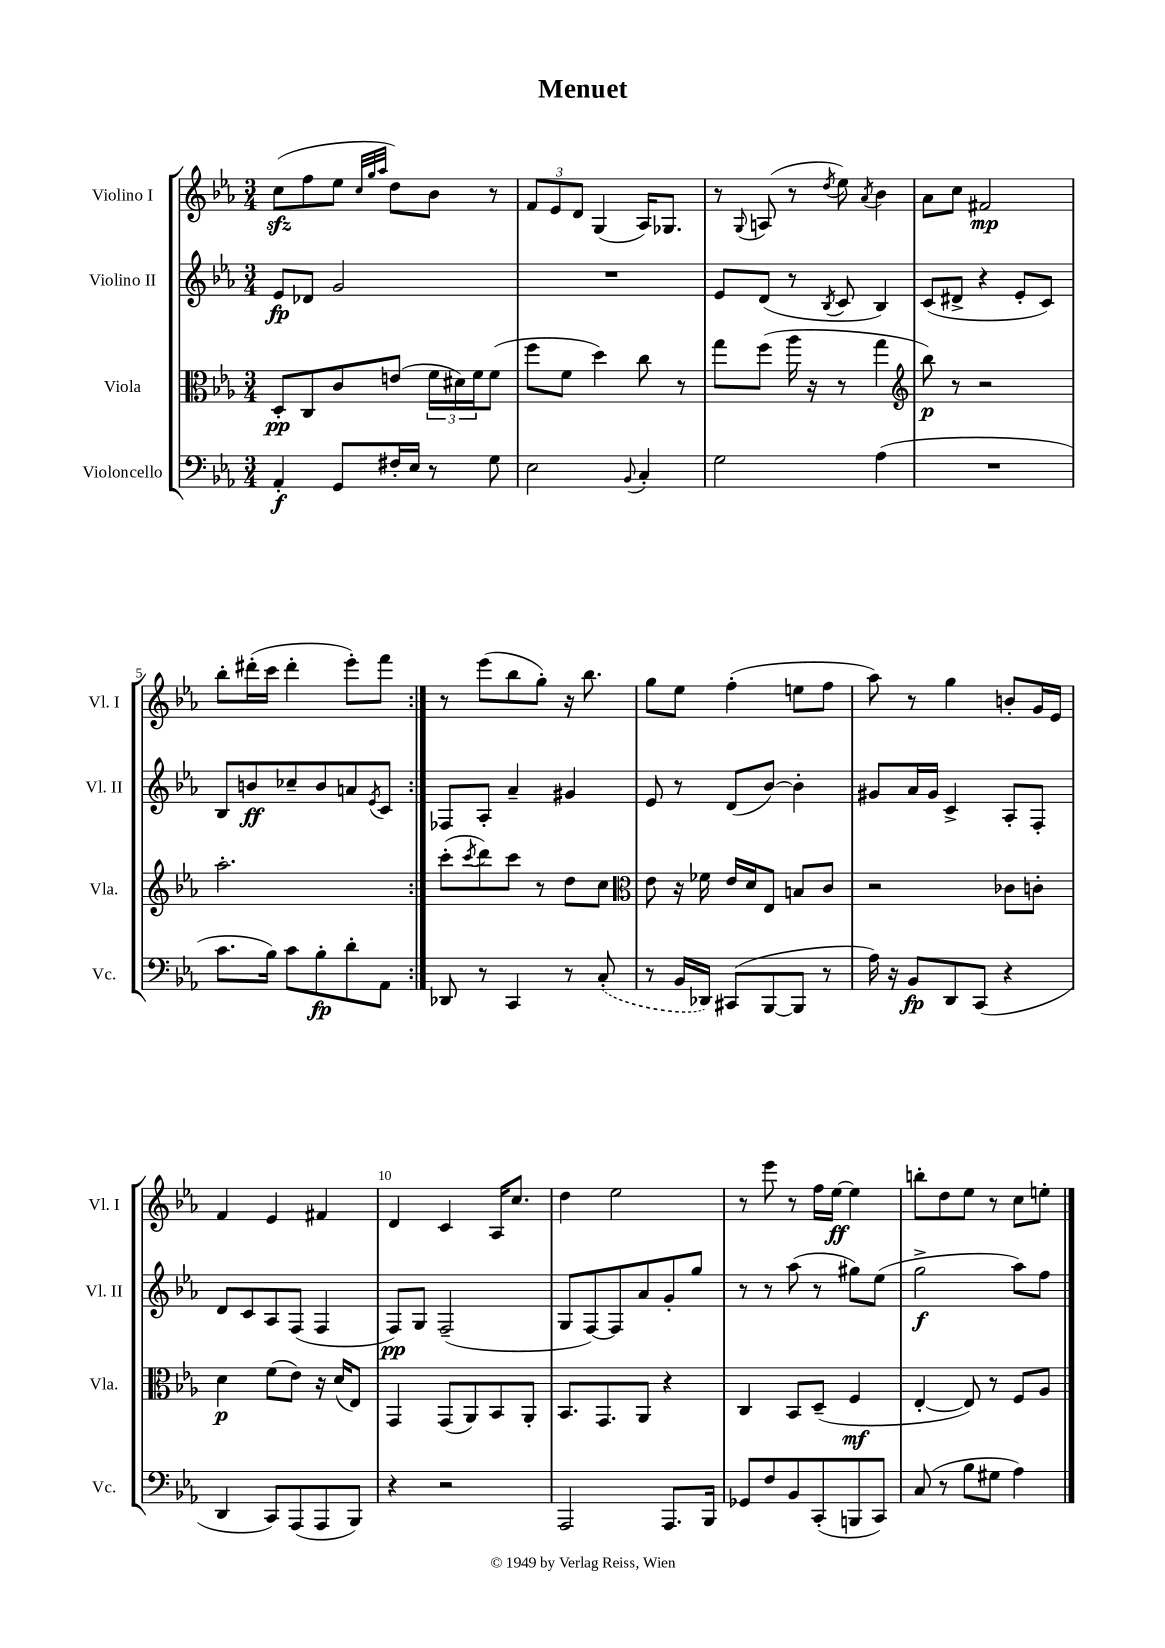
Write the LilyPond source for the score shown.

\header { title = "Menuet" }
<<
\new StaffGroup <<
\new Staff = "s0" \with { instrumentName = "Violino I" shortInstrumentName = "Vl. I" } {
    \clef treble \key ees \major \numericTimeSignature \time 3/4
    \repeat volta 2 { c''8\sfz( f''8 ees''8 \grace { c''32 g''32 aes''32 } d''8) bes'8 r8 |
    \tuplet 3/2 { f'8 ees'8 d'8 } g4( aes16) ges8. |
    r8 \appoggiatura { g8 } a8( r8 \acciaccatura { d''8 } ees''8) \acciaccatura { aes'8 } bes'4 |
    aes'8 c''8 fis'2\mp |
    bes''8-. dis'''16-.( c'''16 dis'''4-. ees'''8-.) f'''8 | }
    r8 ees'''8( bes''8 g''8-.) r16 bes''8. |
    g''8 ees''8 f''4-.( e''8 f''8 |
    aes''8) r8 g''4 b'8-. g'16 ees'16 |
    f'4 ees'4 fis'4 |
    d'4 c'4 aes16 c''8. |
    d''4 ees''2 |
    r8 ees'''8 r8 f''16 ees''16~\ff ees''4 |
    b''8-. d''8 ees''8 r8 c''8 e''8-. \bar "|." |
}
\new Staff = "s1" \with { instrumentName = "Violino II" shortInstrumentName = "Vl. II" } {
    \clef treble \key ees \major \numericTimeSignature \time 3/4
    \repeat volta 2 { ees'8\fp des'8 g'2 |
    R2. |
    ees'8 d'8( r8 \acciaccatura { bes8 } c'8 bes4) |
    c'8( dis'8-> r4 ees'8-. c'8) |
    bes8 b'8\ff ces''8-- b'8 a'8 \acciaccatura { ees'8 } c'8 | }
    fes8 aes8-. aes'4-- gis'4 |
    ees'8 r8 d'8( bes'8~) bes'4-. |
    gis'8 aes'16 gis'16 c'4-> aes8-. f8-. |
    d'8 c'8 aes8 f8( f4 |
    f8\pp) g8 f2--( |
    g8 f8~) f8 aes'8 g'8-. g''8 |
    r8 r8 aes''8( r8 gis''8) ees''8( |
    g''2->\f aes''8) f''8 \bar "|." |
}
\new Staff = "s2" \with { instrumentName = "Viola" shortInstrumentName = "Vla." } {
    \clef alto \key ees \major \numericTimeSignature \time 3/4
    \repeat volta 2 { d8-.\pp c8 c'8 e'8( \tuplet 3/2 { f'16 dis'16) f'16 } f'8( |
    f''8 f'8 d''4) c''8 r8 |
    g''8 f''8( aes''16 r16 r8 g''4 |
    \clef treble bes''8\p) r8 r2 |
    aes''2.-. | }
    c'''8-.( \acciaccatura { c'''8 } d'''8) c'''8 r8 d''8 c''8 |
    \clef alto ees'8 r16 fes'16 ees'16 d'16 ees8 b8 c'8 |
    r2 ces'8 c'8-. |
    d'4\p f'8( ees'8) r16 d'16( ees8) |
    g,4 g,8( aes,8) bes,8 aes,8-. |
    bes,8. g,8. aes,8 r4 |
    c4 bes,8 d8--( f4\mf |
    ees4~-. ees8) r8 f8 aes8 \bar "|." |
}
\new Staff = "s3" \with { instrumentName = "Violoncello" shortInstrumentName = "Vc." } {
    \clef bass \key ees \major \numericTimeSignature \time 3/4
    \repeat volta 2 { aes,4-.\f g,8 fis16-. ees16 r8 g8 |
    ees2 \appoggiatura { bes,8 } c4-. |
    g2 aes4( |
    R2. |
    c'8. bes16) c'8 bes8-.\fp d'8-. aes,8 | }
    des,8 r8 c,4 r8 \once \slurDashed c8-.( |
    r8 bes,16 des,16) cis,8( bes,,8~ bes,,8 r8 |
    aes16) r16 bes,8\fp d,8 c,8( r4 |
    d,4 c,8) aes,,8( aes,,8 bes,,8) |
    r4 r2 |
    aes,,2 aes,,8. bes,,16 |
    ges,8 f8 bes,8 c,8-.( b,,8 c,8) |
    c8( r8 bes8 gis8 aes4) \bar "|." |
}
>>
>>
\layout { \context { \Score \override BarNumber.break-visibility = ##(#f #t #t) barNumberVisibility = #(every-nth-bar-number-visible 5) } }
